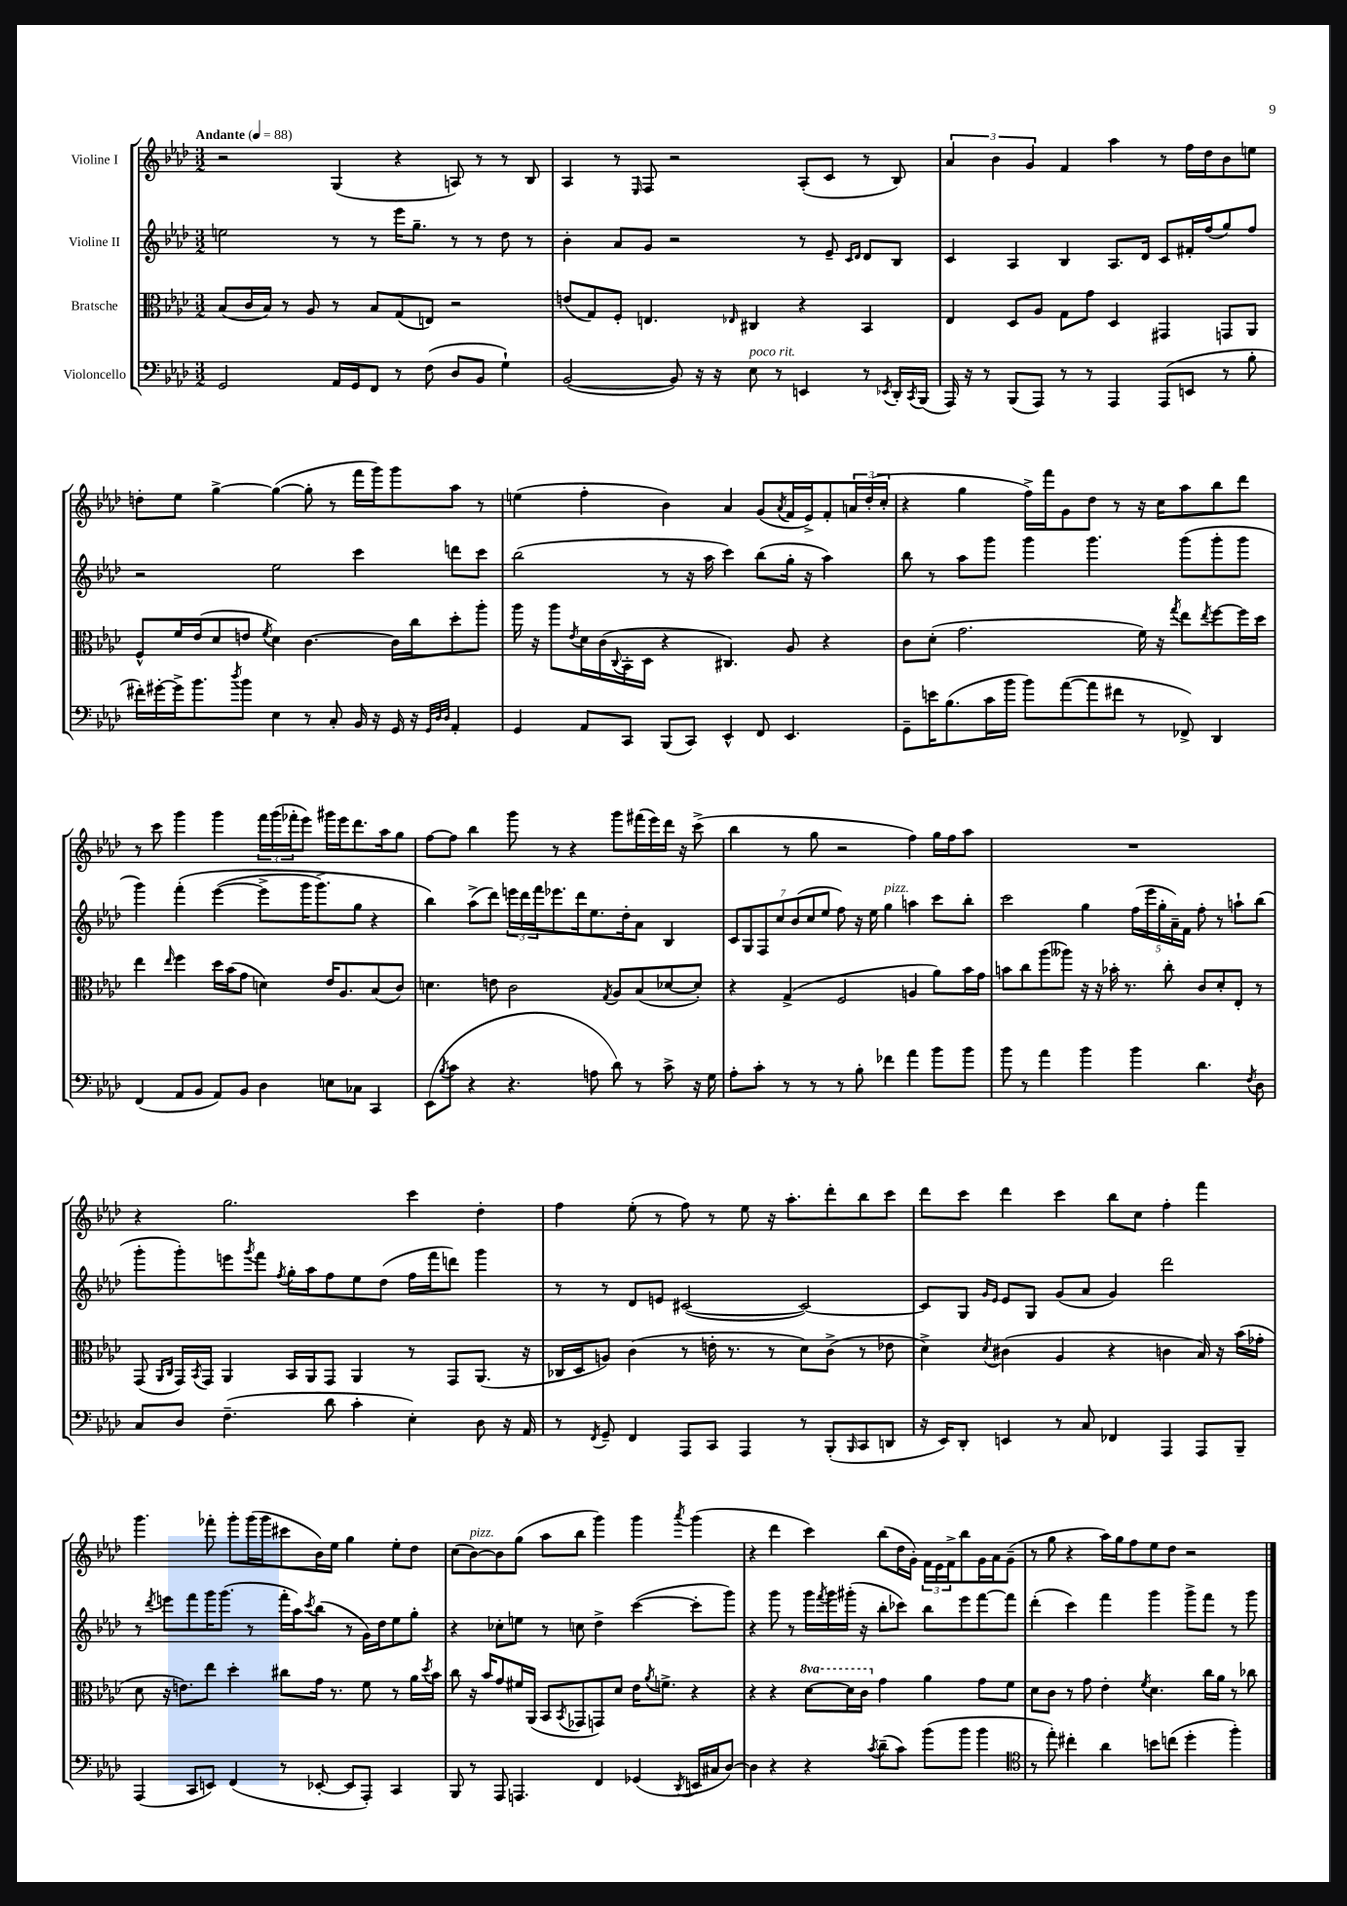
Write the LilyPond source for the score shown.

<<
\new StaffGroup <<
\new Staff = "s0" \with { instrumentName = "Violine I" } {
    \clef treble \key aes \major \numericTimeSignature \time 3/2 \tempo "Andante" 4 = 88
    r2 g4( r4 a8) r8 r8 bes8 |
    aes4 r8 \grace { ees16 } f8 r2 aes8-.( c'8 r8 bes8) |
    \tuplet 3/2 { aes'4 bes'4 g'4 } f'4 aes''4 r8 f''16 des''16 bes'8 e''8 |
    d''8-. ees''8 g''4~-> g''4~( g''8-. r8 f'''16 g'''16) g'''8 aes''8 r8 |
    e''4( f''4-. bes'4) aes'4 g'8( \acciaccatura { aes'8 } f'16 ees'16->) f'8-. \tuplet 3/2 { a'16 des''16-.( c''16-. } |
    r4 g''4 f''16->) f'''16 g'8 des''8 r8 r16 c''16 aes''8 bes''8 des'''8 |
    r8 c'''8 g'''4 g'''4 \tuplet 3/2 { f'''16 g'''16( fes'''16-. } ees'''8) gis'''16 ees'''16 des'''8. aes''16 g''8 |
    f''8~ f''8 bes''4 g'''8 r8 r4 g'''8 fis'''16( ees'''16) des'''16 r16 c'''8->( |
    bes''4 r8 g''8 r2 f''4) g''16 f''16 aes''8 |
    R1. |
    r4 g''2. c'''4 des''4-. |
    f''4 ees''8-.( r8 f''8) r8 ees''8 r16 aes''8.-. des'''8-. bes''8 c'''8 |
    des'''8 c'''8 des'''4 c'''4 bes''8 c''8 f''4-. f'''4 |
    g'''4. fes'''8-. g'''8-. g'''16( g'''16 cis'''8 bes'16) ees''16 g''4 ees''8-. des''8 |
    c''8( bes'8~^\markup { \italic "pizz." }) bes'8 g''8( aes''8 bes''8 g'''4) g'''4 \acciaccatura { aes'''8 } g'''4( |
    r4 des'''4 c'''4) bes''8( des''16 g'16-.) \tuplet 3/2 { f'16 ees'16 f'16-> } bes''8 g'16 aes'16 g'8--( |
    r8 g''8 r4 aes''16) g''16 f''8 ees''8 des''8 r2 \bar "|." |
}
\new Staff = "s1" \with { instrumentName = "Violine II" } {
    \clef treble \key aes \major \numericTimeSignature \time 3/2
    e''2 r8 r8 ees'''16 g''8.-- r8 r8 des''8 r8 |
    bes'4-. aes'8 g'8 r2 r8 ees'8-- \grace { c'16 des'16 } des'8 bes8 |
    c'4 aes4 bes4 aes8. des'16 c'8 fis'16-. f''16( g''8) f''8 |
    r2 ees''2 c'''4 d'''8 c'''8 |
    bes''2( r8 r16 aes''16 c'''4) bes''8( g''16-. r16 aes''4) |
    bes''8 r8 aes''8 g'''8 g'''4 g'''4. g'''8( g'''8-. g'''8 |
    g'''4) f'''4-.\( ees'''4~( ees'''8-> g'''16 g'''8.->) g''8 r4 |
    bes''4\) aes''8->( des'''8) \tuplet 3/2 { e'''16 des'''16 f'''16 } ees'''8. des'''16 ees''8. des''16-. aes'8 bes4 |
    \tuplet 7/4 { c'8 g8 f8 c''8 bes'8( c''8 ees''8 } f''8) r16 ees''16 g''4^\markup { \italic "pizz." } a''4 c'''8 bes''8-. |
    c'''2 g''4 \tuplet 5/4 { f''16( ees'''16 g''16-. aes'16--) f'16 } f''8-. r8 a''8-! bes''8( |
    g'''8-. g'''8-.) e'''8 \acciaccatura { g'''8 } f'''8 \acciaccatura { f''8 } g''16-. aes''16 f''8 ees''8 des''8( f''16 f'''16 d'''8) g'''4 |
    r8 r8 des'8 e'8 cis'2~( cis'2~) |
    cis'8 g8 \grace { g'16 ees'16 } ees'8 g8 g'8( aes'8 g'4) des'''2 |
    r8 \acciaccatura { des'''8 } e'''8 f'''8 g'''16 g'''8.( r8 f'''16-. aes''16) \acciaccatura { c'''8 } bes''8( r8 g'16) des''16 ees''8 g''8-. |
    r4 ces''8-. e''8 r8 c''8 des''4-> c'''4~( c'''8-. g'''8) |
    r4 g'''8 r8 g'''16 \acciaccatura { f'''8 } g'''16 gis'''16-.( r16 bes''8-. ces'''8) bes''8 ees'''8 f'''8~ f'''8 |
    des'''4-.( c'''4) f'''4 g'''4 g'''8-> f'''8 r8 g'''8 \bar "|." |
}
\new Staff = "s2" \with { instrumentName = "Bratsche" } {
    \clef alto \key aes \major \numericTimeSignature \time 3/2 \set Staff.ottavationMarkups = #ottavation-simple-ordinals
    bes8( c'16 bes16) r8 aes8 r8 bes8 g8( e8) r2 |
    e'8( g8) f8-. e4. \grace { ees16 } cis4 r4 bes,4 |
    ees4 des8 aes8 g8 g'8 des4 gis,4 g,8 aes,8 |
    f8-^ f'16 ees'16( des'8 e'8 \acciaccatura { f'8 } des'4) c'4.~ c'16 c''16 des''8-. aes''8-. |
    aes''16 r16 aes''8 \acciaccatura { ees'8 } des'16 c'16( \appoggiatura { c8 } bes,16-. des16 r4 cis4.) aes8 r4 |
    c'8 des'8-.( g'2. f'16) r16 \acciaccatura { g''8 } ees''8 \acciaccatura { ees''8 } f''8~ f''16 des''16 |
    ees''4 \grace { ees''16 } f''4 des''16 bes'16( g'8 d'4) ees'16 aes8. bes8( c'8) |
    d'4. e'8 c'2 \acciaccatura { g8 } aes8 bes8( des'8~ des'8-.) |
    r4 g4->( f2 a4 aes'8) bes'16 g'16 |
    b'8 c''8 aes''8( aeses''8) r16 r16 bes'16-. r8. c''8-. c'8 des'8-. ees8-. r8 |
    g,8( \grace { aes,16 c16 } g,16) \acciaccatura { bes,8 } g,16 aes,4 bes,16 aes,16 g,8 aes,4 r8 g,8 aes,8.( r16 |
    ces16 des16 a8) c'4( r8 e'16-. r8. r8 des'8) c'8->( r8 ees'8 |
    des'4->) \acciaccatura { des'8 } cis'4( aes4 r4 c'4 bes16) r16 bes'16( ges'16-. |
    des'8 r16 e'8.) ees''8 des''4-. cis''8 g'16 r8. f'8 r8 aes'16 \acciaccatura { des''8 } bes'16 |
    c''8 r16 bes'16 g'8 fis'16 aes,16( bes,8 \acciaccatura { bes,8 } ges,8 g,8) des'8 ees'16 \acciaccatura { aes'8 } f'8.-> r4 |
    r4 r4 \ottava #1 des''8~ des''16 c''16 \ottava #0 g'4 aes'4 g'8 f'8 |
    des'8 c'8 r8 g'8 ees'4-. \acciaccatura { f'8 } des'4. c''16 aes'16 r8 ces''8 \bar "|." |
}
\new Staff = "s3" \with { instrumentName = "Violoncello" } {
    \clef bass \key aes \major \numericTimeSignature \time 3/2
    g,2 aes,16 g,16 f,8 r8 f8( des8 bes,8 g4-!) |
    bes,2~( bes,8) r16 r16 ees8^\markup { \italic "poco rit." } r8 e,4 r8 \acciaccatura { ees,8 } des,16-. \acciaccatura { c,8 } bes,,16( |
    aes,,16) r16 r8 bes,,8( aes,,8) r8 r8 aes,,4 aes,,8( e,8 r8 bes8-. |
    fis'16-.) gis'16~-. gis'16-> bes'8. \acciaccatura { des''8 } bes'8 ees4 r8 c8-. bes,16 r16 g,16 r16 \grace { g,32 des32 des32 } aes,4-. |
    g,4 aes,8 c,8 bes,,8( c,8) ees,4-^ f,8 ees,4. |
    g,8-- e'16 bes8.( c'16 bes'16 bes'8) aes'8~( aes'8 fis'8 r8 fes,8->) des,4 |
    f,4( aes,8 bes,8 aes,8) bes,8 des4 e8 ces8 c,4 |
    ees,8( \acciaccatura { bes8 } c'8 r4 r4. a8 des'8) r8 c'8-> r16 g16 |
    aes8-. c'8-. r8 r8 r8 bes8-. fes'4 aes'4 bes'8 bes'8 |
    bes'8 r8 aes'4 bes'4 bes'4 des'4. \acciaccatura { f8 } des8 |
    c8 des8 f4.--( des'8 c'4-. ees4-.) des8 r16 aes,16 |
    r8 \acciaccatura { f,8 } g,8-- f,4 aes,,8 c,8 aes,,4 r8 bes,,8-.( \grace { bes,,16 } c,8 d,8 |
    r16 ees,16) des,8-. e,4 r8 c8 fes,4 aes,,4 aes,,8 bes,,8-- |
    aes,,4( c,8 e,8) f,4( r8 ees,8~-. ees,8 aes,,8-.) c,4 |
    bes,,8 r8 aes,,8 a,,4. f,4 ges,4( \acciaccatura { des,8 } e,16 cis16 des8~) |
    des4 r4 r4 \acciaccatura { c'8 } des'8--( c'8) bes'8( bes'8 bes'4 |
    \clef tenor r8 ees''8-.) cis''4-. aes'4 b'8 c''8( des''4-. f''4-.) \bar "|." |
}
>>
>>
\layout { \context { \Score \remove "Bar_number_engraver" } }
